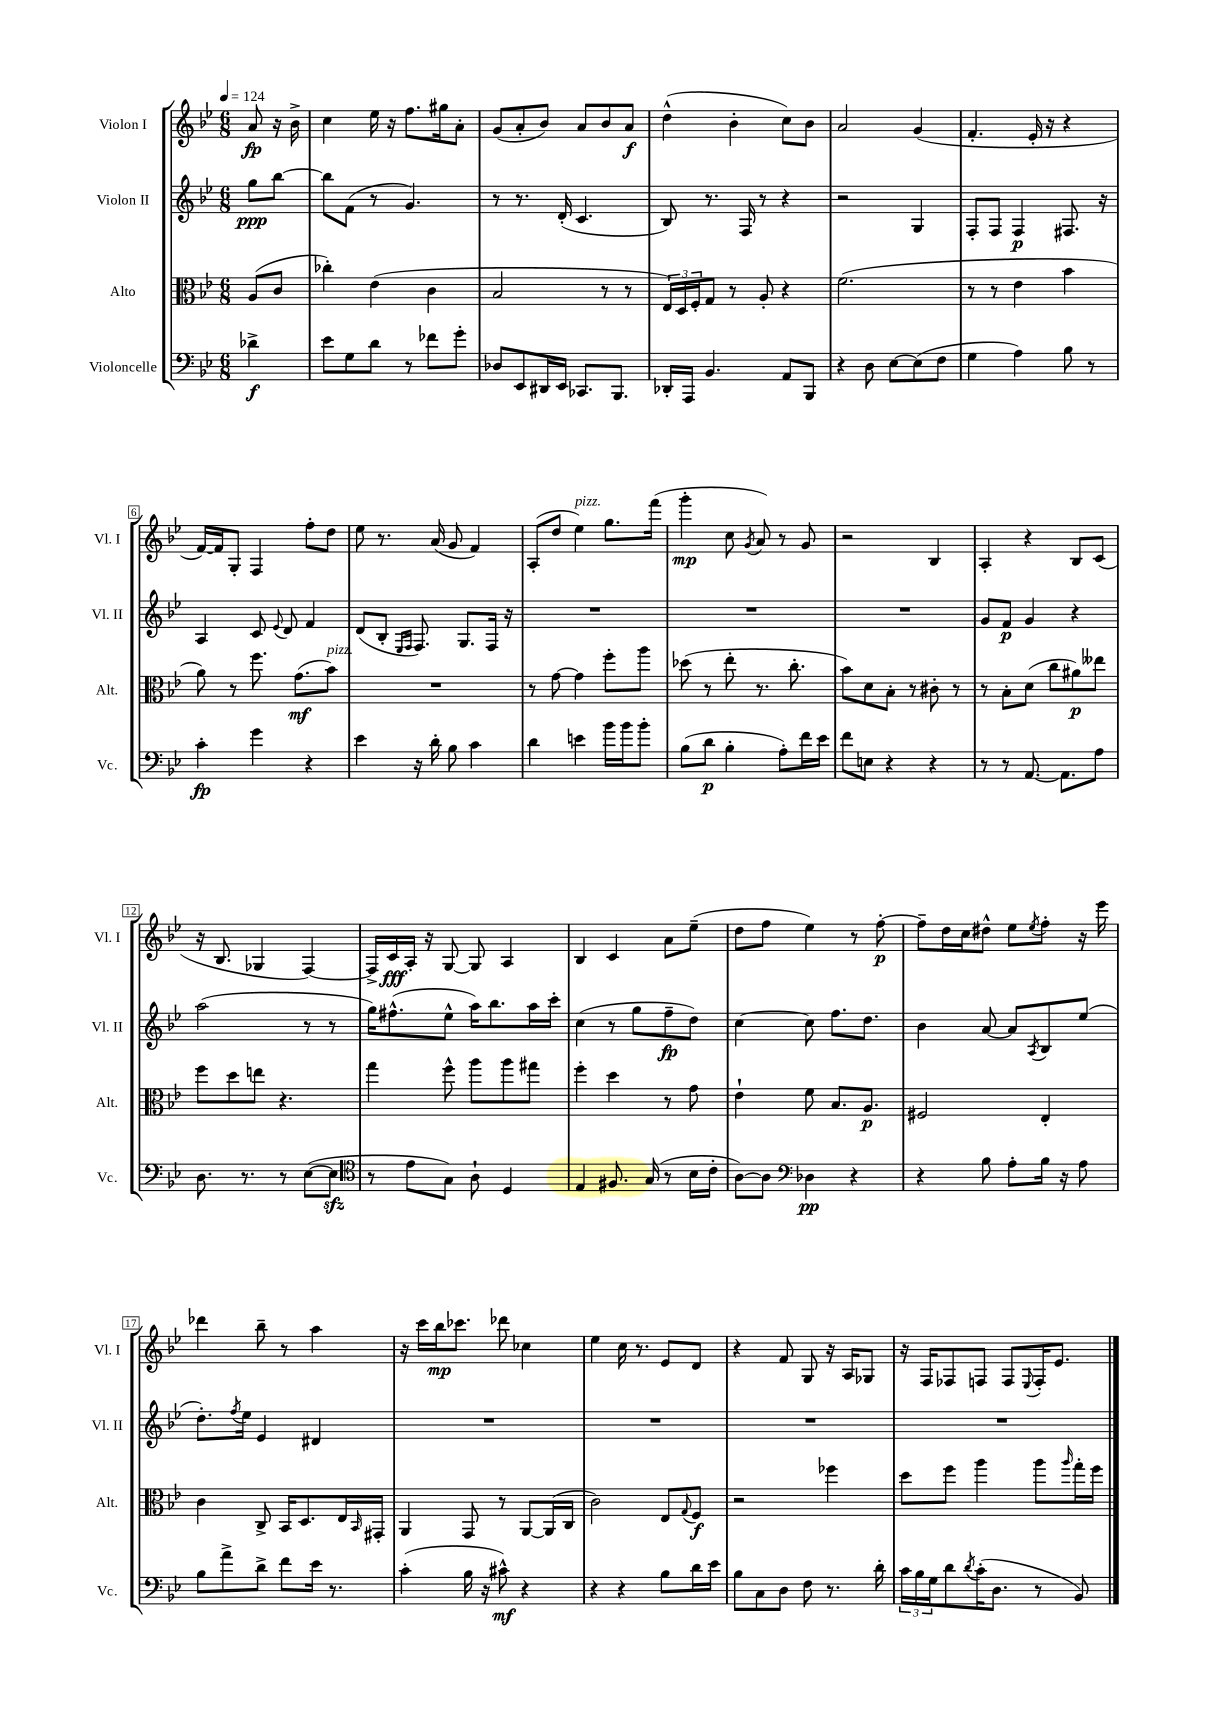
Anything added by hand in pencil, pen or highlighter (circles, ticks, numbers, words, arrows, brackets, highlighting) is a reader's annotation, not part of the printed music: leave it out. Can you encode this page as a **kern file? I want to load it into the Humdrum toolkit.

**kern	**kern	**kern	**kern
*staff4	*staff3	*staff2	*staff1
*clefF4	*clefC3	*clefG2	*clefG2
*k[b-e-]	*k[b-e-]	*k[b-e-]	*k[b-e-]
*M6/8	*M6/8	*M6/8	*M6/8
*MM124	*MM124	*MM124	*MM124
4d-^\	(8A/L	8gg\L	8a/
.	8c/J	[8bb-\J	16r
.	.	.	16b-^\
=	=	=	=
8e-\L	4cc-'\)	8bb-\]L	4cc\
8G\	.	(8f\J	.
8d\J	(4e-\	8r	16ee-\
.	.	.	16r
8r	.	4.g/)	8.ff\L
8f-\L	4c\	.	.
.	.	.	16gg#\k
8g'\J	.	.	8a'\J
=	=	=	=
8D-/L	2B-/	8r	(8g/L
8EE-/	.	8.r	8a'/
16DD#/L	.	.	8b-/J)
16EE-/JJ	.	(16d'/	.
8.CC-/L	.	4.c/	8a/L
.	8r	.	8b-/
8.BBB-/J	.	.	.
.	8r	.	8a/J
=	=	=	=
16DD-'/LL	24E-/LL)	8B-/)	(4dd^^\
.	24D/	.	.
16AAA/JJ	.	.	.
.	24F'/J	.	.
4.BB-/	8G/J	8.r	.
.	8r	.	4b-'\
.	.	16F/	.
.	8A'/	8r	.
8AA/L	4r	4r	8cc\L)
8BBB-/J	.	.	8b-\J
=	=	=	=
4r	(2.f\	2r	2a/
8D\	.	.	.
[8E-\L	.	.	.
(8E-\]	.	4G/	(4g/
8F\J	.	.	.
=	=	=	=
4G\	8r	8F'/L	4.f'/
.	8r	8F/J	.
4A\)	4e-\	4F/	.
.	.	.	16e-'/
.	.	.	16r
8B-\	4b-\	8.F#/	4r
8r	.	.	.
.	.	16r	.
=	=	=	=
4c'\	8a\)	4A/	[16f/LL)
.	.	.	16f/]J
.	8r	.	8G'/J
4g\	8.ff\	8c/	4F/
.	.	8qqe-/	.
.	.	8d/	.
.	(8.g\L	.	.
4r	.	4f/	8ff'\L
.	8b-\J)	.	8dd\J
=	=	=	=
4e-\	2.r	(8d/L	8ee-\
.	.	8B-'/J	8.r
.	.	16qqE-/LL	.
.	.	16qqF/JJ	.
16r	.	8.F/)	.
16d'\	.	.	(16a/
8B-\	.	.	8g/
.	.	8.G/L	.
4c\	.	.	4f/)
.	.	16F/Jk	.
.	.	16r	.
=	=	=	=
4d\	8r	2.r	(8A'/L
.	[8g\	.	8dd/J
4e\	4g\]	.	4ee-\)
16b-\LL	8ff'\L	.	8.gg\L
16b-\J	.	.	.
8b-'\J	8aa\J	.	.
.	.	.	(16fff\Jk
=	=	=	=
(8B-\L	(8dd-\	2.r	4ggg'\
8d\J	8r	.	.
4B-'\	8ee-'\	.	8cc\
.	.	.	8qg/
.	8.r	.	8a/)
8A'\L)	.	.	8r
.	8.cc'\	.	.
16f\L	.	.	8g/
16e-\JJ	.	.	.
=	=	=	=
8f\L	8b-\L)	2.r	2r
8E\J	8d\	.	.
4r	8B-'\J	.	.
.	8r	.	.
4r	8c#'\	.	4B-/
.	8r	.	.
=	=	=	=
8r	8r	8g/L	4A'/
8r	8B-'\L	8f/J	.
[8.AA/	(8d\J	4g/	4r
.	8cc\L	.	.
8.AA\]L	.	.	.
.	8a#\)	4r	8B-/L
8A\J	8ee--\J	.	(8c/J
=	=	=	=
8.D\	8ff\L	(2aa\	16r
.	.	.	8.B-/
.	8dd\	.	.
8.r	.	.	.
.	8ee\J	.	4G-/
8r	4.r	.	.
([8E-\L	.	8r	[4F/)
8E-\]J	.	8r	.
=	=	=	=
*clefC4	*	*	*
8r	4gg\	16gg\LK)	16F^/]LL
.	.	(8.ff#^^\	16c/
8e-\L	.	.	16A'/JJ
.	.	.	16r
8G\J)	8ff^^\	8ee-^^\J	[8G/
8A`\	8aa\L	16aa\LK)	8G/]
.	.	8.bb-\	.
4D/	8aa\	.	4A/
.	8gg#\J	16aa\L	.
.	.	16ccc'\JJ	.
=	=	=	=
4E-/	4ff'\	(4cc\	4B-/
8.F#/	4dd\	8r	4c/
.	.	8gg\L	.
(16G/	.	.	.
8r	8r	8ff~\	8a\L
16B-\LL	8g\	8dd\J)	(8ee-~\J
16c'\JJ	.	.	.
=	=	=	=
[8A\L)	4e-`\	[4cc\	8dd\L
8A\]J	.	.	8ff\J
*clefF4	*	*	*
4D-\	8f\	8cc\]	4ee-\)
.	8.B-/L	8.ff\L	.
4r	.	.	8r
.	8.A/J	8.dd\J	.
.	.	.	[8ff'\
=	=	=	=
4r	2F#/	4b-\	8ff~\]L
.	.	.	16dd\L
.	.	.	16cc\J
8B-\	.	[8a/	8dd#^^\J
8A'\L	.	8a/]L	8ee-\L
.	.	8qA/	8qee-/
16B-\Jk	4E-'/	8B-/	8ff'\J
16r	.	.	.
8A\	.	(8ee-/J	16r
.	.	.	16eee-\
=	=	=	=
8B-\L	4c\	8.dd'\L)	4ddd-\
8a^\	.	.	.
.	.	8qff/	.
.	.	16ee-\Jk	.
8d^\J	8C^/	4e-/	8bb-~\
8f\L	16BB-/LK	.	8r
.	8.D/	.	.
16e-\Jk	.	4d#/	4aa\
8.r	.	.	.
.	16E-/L	.	.
.	16qqBB-/	.	.
.	16GG#'/JJ	.	.
=	=	=	=
(4c'\	4AA/	2.r	16r
.	.	.	16ccc\LL
.	.	.	16bb-\J
.	.	.	8.ccc-\J
16B-\	8GG/	.	.
16r	.	.	.
8c#^^\)	8r	.	8ddd-\
4r	[8AA/L	.	4cc-\
.	(16AA/]L	.	.
.	16C/JJ	.	.
=	=	=	=
4r	2c\)	2.r	4ee-\
4r	.	.	16cc\
.	.	.	8.r
8B-\L	8E-/L	.	8e-/L
.	8qqG/	.	.
16d\L	8F/J	.	8d/J
16e-\JJ	.	.	.
=	=	=	=
8B-\L	2r	2.r	4r
8C\	.	.	.
8D\J	.	.	8f/
8F\	.	.	8G/
8.r	4ff-\	.	16r
.	.	.	16A/LK
.	.	.	8G-/J
16d'\	.	.	.
=	=	=	=
24c\LL	8dd\L	2.r	16r
24B-\	.	.	.
.	.	.	16F/LK
24G\J	.	.	.
8d\	8ff\J	.	8F-/
8qd/	.	.	.
(16c'\K	4aa\	.	8F/J
8.D\J	.	.	.
.	.	.	8F/L
.	.	.	8qqE-/
8r	8aa\L	.	16F'/K
.	.	.	8.e-/J
.	16qqaa/	.	.
8BB-/)	16gg'\L	.	.
.	16ff\JJ	.	.
==	==	==	==
*-	*-	*-	*-
